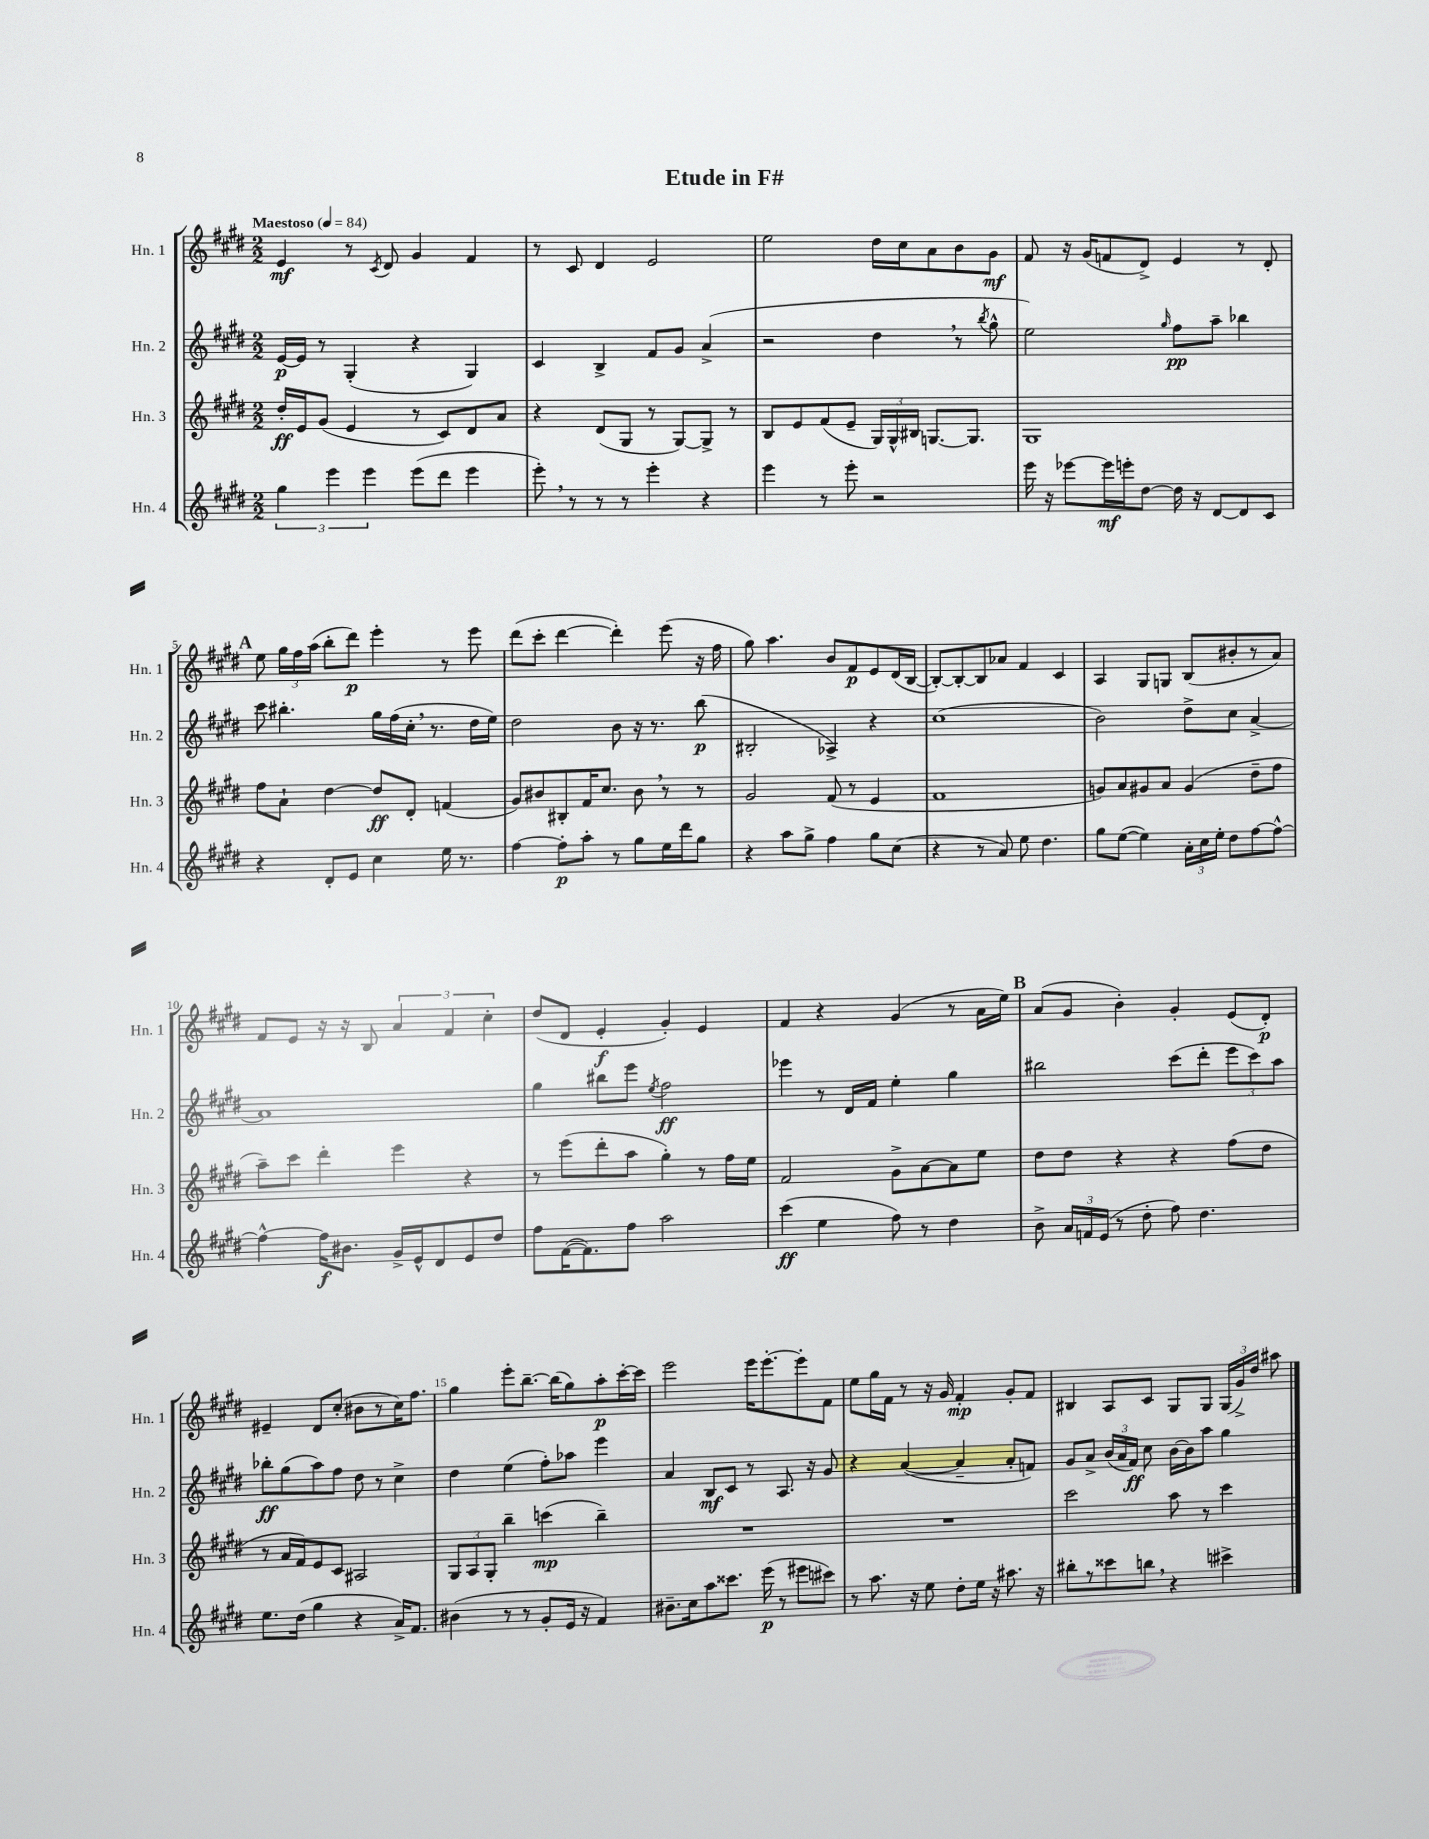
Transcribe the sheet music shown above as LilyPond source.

\header { title = "Etude in F#" }
<<
\new StaffGroup <<
\new Staff = "s0" \with { instrumentName = "Hn. 1" shortInstrumentName = "Hn. 1" } {
    \clef treble \key e \major \numericTimeSignature \time 2/2 \tempo "Maestoso" 4 = 84
    \autoBeamOff e'4\mf r8 \acciaccatura { cis'8 } dis'8 gis'4 fis'4 |
    r8 cis'8 dis'4 e'2 |
    e''2 dis''16[ cis''16 a'8 b'8 gis'8]\mf |
    fis'8 r16 gis'16[( f'8 dis'8]->) e'4 r8 dis'8-. |
    \mark \markup { \bold "A" } e''8 \tuplet 3/2 { gis''16[ fis''16 a''16]( } b''8[-. dis'''8]\p) e'''4-. r8 e'''8 |
    dis'''8[( cis'''8]-. dis'''4~ dis'''4-.) e'''8( r16 fis''16 |
    gis''8) a''4. b'8[ fis'8\p e'8 dis'16( b16]~ |
    b8[~-.) b8~-. b8 aes'8] fis'4 cis'4 |
    a4 gis8[ g8] b8[( bis'8-. r8 a'8]) |
    fis'8[ e'8] r16 r16 b8 \tuplet 3/2 { a'4 fis'4 cis''4-. } |
    dis''8[( dis'8] e'4-.\f gis'4-.) e'4 |
    fis'4 r4 gis'4( r8 a'16[ e''16]) |
    \mark \markup { \bold "B" } a'8[( gis'8] b'4-.) gis'4-. e'8[( dis'8]-.\p) |
    eis'4-- dis'8[ cis''8]-.( bis'8[ r8 cis''16) fis''8.] |
    gis''4 e'''8[-. b''8.]~-- b''16[( gis''8) a''8-.\p cis'''16~-. cis'''16] |
    e'''2 e'''16[ e'''8.~-. e'''8-. fis'8] |
    e''8[ gis''16 fis'16] r8 r16 gis'16 fis'4-.\mp gis'8[-. fis'8] |
    bis4 a8[ cis'8] gis8[ gis8] \tuplet 3/2 { gis16[( gis'16->) dis''16] } ais''8 \bar "|." |
}
\new Staff = "s1" \with { instrumentName = "Hn. 2" shortInstrumentName = "Hn. 2" } {
    \clef treble \key e \major \numericTimeSignature \time 2/2
    \autoBeamOff e'16[~\p e'16] r8 gis4-.( r4 gis4) |
    cis'4 b4-> fis'8[ gis'8] a'4->( |
    r2 dis''4 \breathe r8 \acciaccatura { b''8 } gis''8-^ |
    e''2) \grace { gis''16 } fis''8[\pp a''8]-- bes''4 |
    \mark \markup { \bold "A" } cis'''8 bis''4.-. gis''16[ fis''16( cis''16]-. \breathe r8. dis''16[ e''16]) |
    dis''2 b'8 r16 r8. b''8\p( |
    bis2-. aes4->) r4 |
    cis''1( |
    b'2) dis''8[-> cis''8] a'4~-> |
    a'1 |
    gis''4 bis''8[ e'''8] \acciaccatura { e''8 } fis''2\ff |
    ees'''4 r8 dis'16[ fis'16] e''4-. gis''4 |
    \mark \markup { \bold "B" } bis''2 cis'''8[( dis'''8]-. \tuplet 3/2 { e'''8[ cis'''8) a''8] } |
    bes''8[-.\ff gis''8( a''8) fis''8] dis''8 r8 cis''4-> |
    dis''4 e''4( fis''8[-.) aes''8] e'''4 |
    a'4 b8[\mf cis'8] r8 a8. r16 gis'8 |
    r4 a'4~( a'4-- a'8[-. f'8]) |
    gis'8[ a'8]-> \tuplet 3/2 { b'16[( a'16 fis'16]\ff) } cis''8 b'16[~ b'16 a''8] gis''4 \bar "|." |
}
\new Staff = "s2" \with { instrumentName = "Hn. 3" shortInstrumentName = "Hn. 3" } {
    \clef treble \key e \major \numericTimeSignature \time 2/2
    \autoBeamOff dis''16[-.\ff e'16 gis'8]( e'4 r8 cis'8[) dis'8 a'8] |
    r4 dis'8[( gis8] r8 gis8[~) gis8]-> r8 |
    b8[ e'8 fis'8( e'8]-- \tuplet 3/2 { gis16[) gis16-^ bis16] } g8.[~ g8.] |
    gis1 |
    \mark \markup { \bold "A" } fis''8[ a'8]-! dis''4~ dis''8[\ff dis'8]-. f'4( |
    gis'8[) bis'8 bis8-. fis'16 cis''8.] bis'8 \breathe r8 r8 |
    gis'2 fis'8( r8 e'4 |
    fis'1 |
    g'8[) a'8 gis'8 a'8] gis'4( dis''8[-- fis''8] |
    a''8[--) cis'''8] dis'''4-. e'''4 r4 |
    r8 e'''8[( dis'''8-. a''8] gis''4-.) r8 fis''16[ e''16] |
    fis'2 gis'8[-> a'8~ a'8 e''8] |
    \mark \markup { \bold "B" } dis''8[ dis''8] r4 r4 fis''8[( dis''8] |
    r8 a'16[ fis'16) e'8 cis'8] ais2 |
    \tuplet 3/2 { gis8[ a8 gis8]-. } b''4-- c'''4\mp( b''4--) |
    R1 |
    R1 |
    cis'''2 a''8 r8 cis'''4 \bar "|." |
}
\new Staff = "s3" \with { instrumentName = "Hn. 4" shortInstrumentName = "Hn. 4" } {
    \clef treble \key e \major \numericTimeSignature \time 2/2
    \autoBeamOff \tuplet 3/2 { gis''4 e'''4 e'''4 } e'''8[( dis'''8] e'''4 |
    e'''8-.) \breathe r8 r8 r8 e'''4-. r4 |
    e'''4 r8 e'''8-. r2 |
    e'''16 r16 ees'''8[~ ees'''16\mf e'''16-. dis''8]~ dis''16 r16 dis'8[~ dis'8 cis'8] |
    \mark \markup { \bold "A" } r4 dis'8[-. e'8] cis''4 e''16 r8. |
    fis''4~ fis''8[-.\p a''8]-. r8 gis''8[ e''16 dis'''16 gis''8] |
    r4 a''8[ gis''8]-> fis''4 gis''8[ cis''8]( |
    r4 r8 a'8) e''8 dis''4. |
    gis''8[ e''8]~( e''4) \tuplet 3/2 { a'16[-. cis''16 e''16]-. } dis''8[ fis''8~ fis''8]~-^ |
    fis''4~-^ fis''16[\f bis'8.] gis'16[-> e'16-^ dis'8 e'8 dis''8] |
    fis''8[ fis'16~( fis'8.) fis''8] a''2 |
    cis'''4\ff( e''4 fis''8) r8 dis''4 |
    \mark \markup { \bold "B" } b'8-> \tuplet 3/2 { a'16[ f'16 e'16]( } r8 dis''8-. fis''8) dis''4. |
    e''8.[ dis''16]( gis''4 r4 a'16[->) fis'8.] |
    bis'4( r8 r8 gis'8[-. e'16] r16 fis'4) |
    bis'8.[-- cis''16 a''8 cisis'''8.] e'''16\p( r8 eis'''8[ cis'''8]) |
    r8 a''8. r16 e''8 dis''8[-. e''16] r16 ais''8. r16 |
    bis''8[-. r8 cisis'''8 b''8] \breathe r4 cis'''4-> \bar "|." |
}
>>
>>
\layout { \context { \Score \override BarNumber.break-visibility = ##(#f #t #t) barNumberVisibility = #(every-nth-bar-number-visible 5) } }
